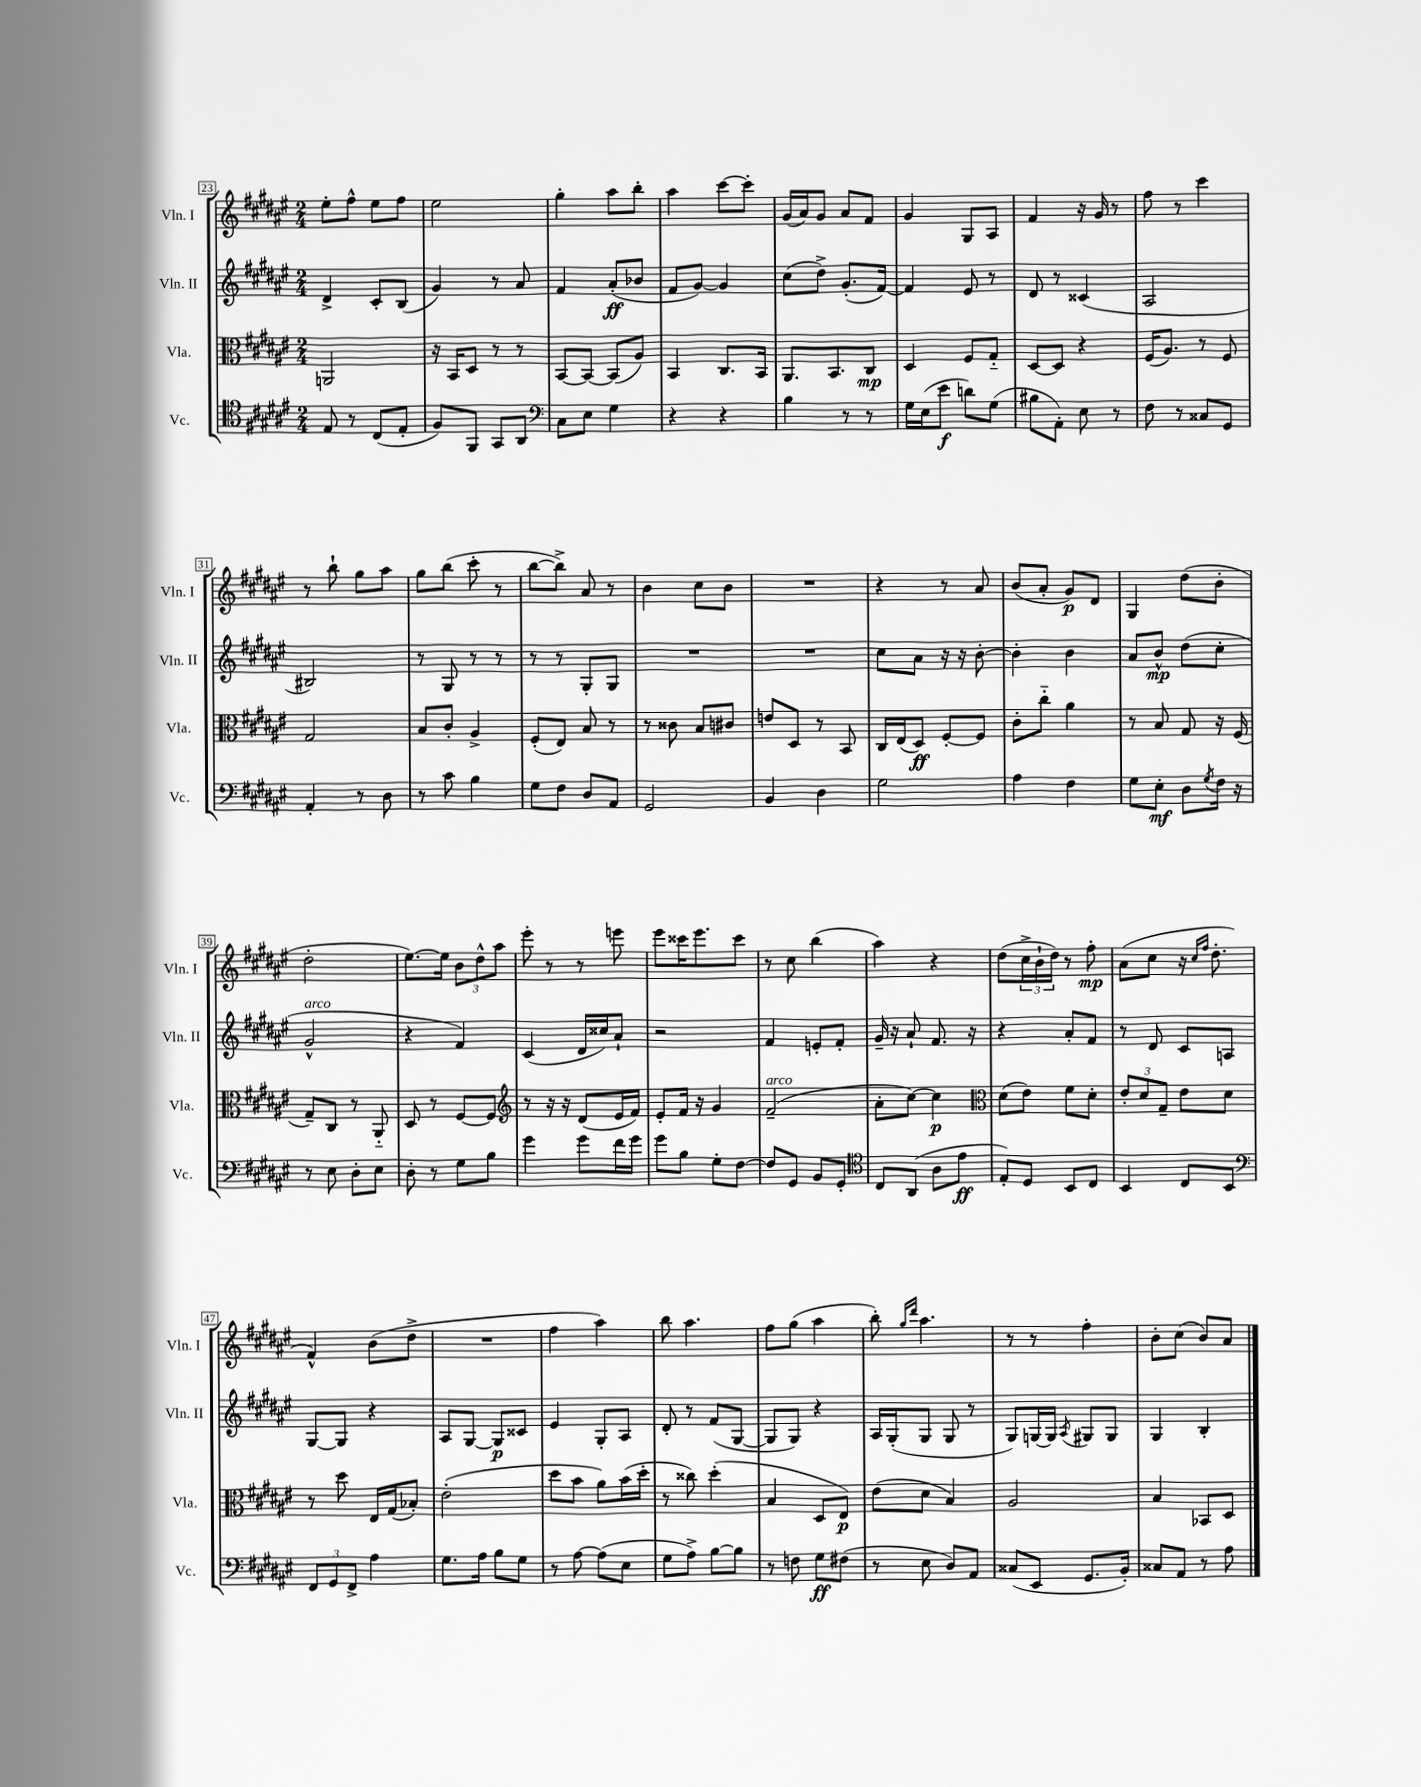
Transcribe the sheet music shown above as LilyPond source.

<<
\new StaffGroup <<
\new Staff = "s0" \with { instrumentName = "Vln. I" shortInstrumentName = "Vln. I" } {
    \clef treble \key fis \major \numericTimeSignature \time 2/4
    eis''8-. fis''8-^ eis''8 fis''8 |
    eis''2 |
    gis''4-. ais''8 b''8-. |
    ais''4 cis'''8~ cis'''8-. |
    gis'16( ais'16) gis'8 ais'8 fis'8 |
    gis'4 gis8 ais8 |
    fis'4 r16 gis'16 r8 |
    fis''8 r8 cis'''4 |
    r8 b''8-! gis''8 ais''8 |
    gis''8 b''8( cis'''8-. r8 |
    b''8~ b''8->) ais'8 r8 |
    b'4 cis''8 b'8 |
    R2 |
    r4 r8 ais'8 |
    b'8( ais'8-. gis'8\p) dis'8 |
    gis4 dis''8( b'8-. |
    dis''2-. |
    eis''8.~) eis''16 \tuplet 3/2 { b'8 dis''8-^ ais''8 } |
    eis'''8-. r8 r8 e'''8 |
    eis'''8 cisis'''16 eis'''8. cisis'''8 |
    r8 cis''8 b''4( |
    ais''4) r4 |
    dis''8( \tuplet 3/2 { cis''16-> b'16-! dis''16) } r8 fis''8-.\mp |
    ais'8( cis''8 r16 \grace { cis''16 fis''16 } dis''8.-. |
    fis'4-^) b'8( dis''8-> |
    R2 |
    fis''4 ais''4) |
    b''8 ais''4. |
    fis''8 gis''8( ais''4 |
    b''8-.) \grace { gis''16 dis'''16 } ais''4. |
    r8 r8 fis''4-. |
    b'8-. cis''8( b'8) ais'8 \bar "|." |
}
\new Staff = "s1" \with { instrumentName = "Vln. II" shortInstrumentName = "Vln. II" } {
    \clef treble \key fis \major \numericTimeSignature \time 2/4
    dis'4-> cis'8-. b8( |
    gis'4) r8 ais'8 |
    fis'4 ais'8-.\ff( bes'8 |
    fis'8 gis'8~) gis'4 |
    cis''8( dis''8->) gis'8.-.( fis'16~) |
    fis'4 eis'8 r8 |
    dis'8 r8 cisis'4( |
    ais2 |
    bis2) |
    r8 gis8 r8 r8 |
    r8 r8 gis8-. gis8 |
    R2 |
    R2 |
    cis''8 ais'8 r16 r16 b'8~-. |
    b'4-. b'4 |
    ais'8 b'8-^\mp dis''8( cis''8-. |
    gis'2-^^\markup { \italic "arco" } |
    r4 fis'4) |
    cis'4( dis'16 cisis''16) ais'8-! |
    r2 |
    fis'4 e'8-. fis'8-. |
    gis'16-- r16 ais'8-! fis'8. r16 |
    r4 ais'8-. fis'8 |
    r8 dis'8 cis'8 a8 |
    gis8~ gis8 r4 |
    ais8 gis8~ gis8\p cisis'8 |
    eis'4 gis8-. ais8 |
    dis'8-. r8 fis'8( gis8~ |
    gis8 gis8) r4 |
    ais16 gis16-.( gis8 gis8 r8 |
    gis8) g16~ g16 \acciaccatura { ais8 } gis8 gis8 |
    gis4 b4-. \bar "|." |
}
\new Staff = "s2" \with { instrumentName = "Vla." shortInstrumentName = "Vla." } {
    \clef alto \key fis \major \numericTimeSignature \time 2/4
    a,2 |
    r16 b,16 dis8 r8 r8 |
    b,8~ b,8~ b,8( ais8) |
    b,4 cis8. b,16 |
    ais,8. b,8. cis8\mp |
    dis4 fis8 gis8-_ |
    dis8~ dis8 r4 |
    fis16( ais8.) r8 fis8 |
    gis2 |
    b8 cis'8-. ais4-> |
    fis8-.( eis8) b8 r8 |
    r8 cisis'8 b8 cis'8 |
    e'8 dis8 r8 b,8 |
    cis16 eis16( dis8\ff) fis8~-. fis8 |
    cis'8-. cis''8-_ ais'4 |
    r8 b8 gis8 r16 fis16( |
    gis8--) cis8 r8 ais,8-_ |
    dis8 r8 fis8~ fis8 |
    \clef treble r8 r16 r16 dis'8( eis'16 fis'16) |
    eis'8-. fis'16 r16 gis'4 |
    fis'2--^\markup { \italic "arco" }( |
    ais'8-. cis''8~) cis''4\p |
    \clef alto dis'8( eis'8) fis'8 dis'8-. |
    \tuplet 3/2 { eis'8-. dis'8 gis8-- } eis'8 dis'8 |
    r8 dis''8 eis16 gis16( bes8-.) |
    eis'2-.( |
    dis''8 b'8 ais'8) b'16( dis''16-. |
    r8 cisis''8) dis''4-.( |
    b4 dis8 eis8\p) |
    eis'8( dis'8 b4) |
    ais2 |
    b4 bes,8 dis8 \bar "|." |
}
\new Staff = "s3" \with { instrumentName = "Vc." shortInstrumentName = "Vc." } {
    \clef tenor \key fis \major \numericTimeSignature \time 2/4
    eis8 r8 cis8( eis8-. |
    fis8) fis,8 gis,8 ais,8 |
    \clef bass cis8 eis8 gis4 |
    r4 r4 |
    b4 r8 r8 |
    gis16 eis16( eis'8\f d'8) gis8( |
    bis8 ais,8-.) eis8 r8 |
    fis8 r8 cisis8 gis,8 |
    ais,4-. r8 dis8 |
    r8 cis'8 b4 |
    gis8 fis8 dis8 ais,8 |
    gis,2 |
    b,4 dis4 |
    gis2 |
    ais4 fis4 |
    gis8 eis8-.\mf dis8 \acciaccatura { gis8 } fis16 r16 |
    r8 eis8 dis8-. eis8 |
    dis8-. r8 gis8 b8 |
    gis'4 gis'8 fis'16 gis'16 |
    gis'8 b8 gis8-. fis8~ |
    fis8 gis,8 b,8 gis,8-. |
    \clef tenor cis8 ais,8( ais8 eis'8\ff |
    eis8-.) dis8 b,8 cis8 |
    b,4 cis8 b,8 |
    \clef bass \tuplet 3/2 { fis,8 gis,8 fis,8-> } ais4 |
    gis8. ais16 b8 gis8 |
    r8 ais8~ ais8( eis8 |
    gis8 ais8->) b8~ b8 |
    r8 f8 gis8\ff fis8( |
    r8 eis8 dis8) ais,8 |
    cisis8( eis,8 gis,8. b,16-.) |
    cisis8 ais,8 r8 ais8 \bar "|." |
}
>>
>>
\layout { \context { \Score currentBarNumber = #23 \override BarNumber.stencil = #(make-stencil-boxer 0.1 0.3 ly:text-interface::print) } }
